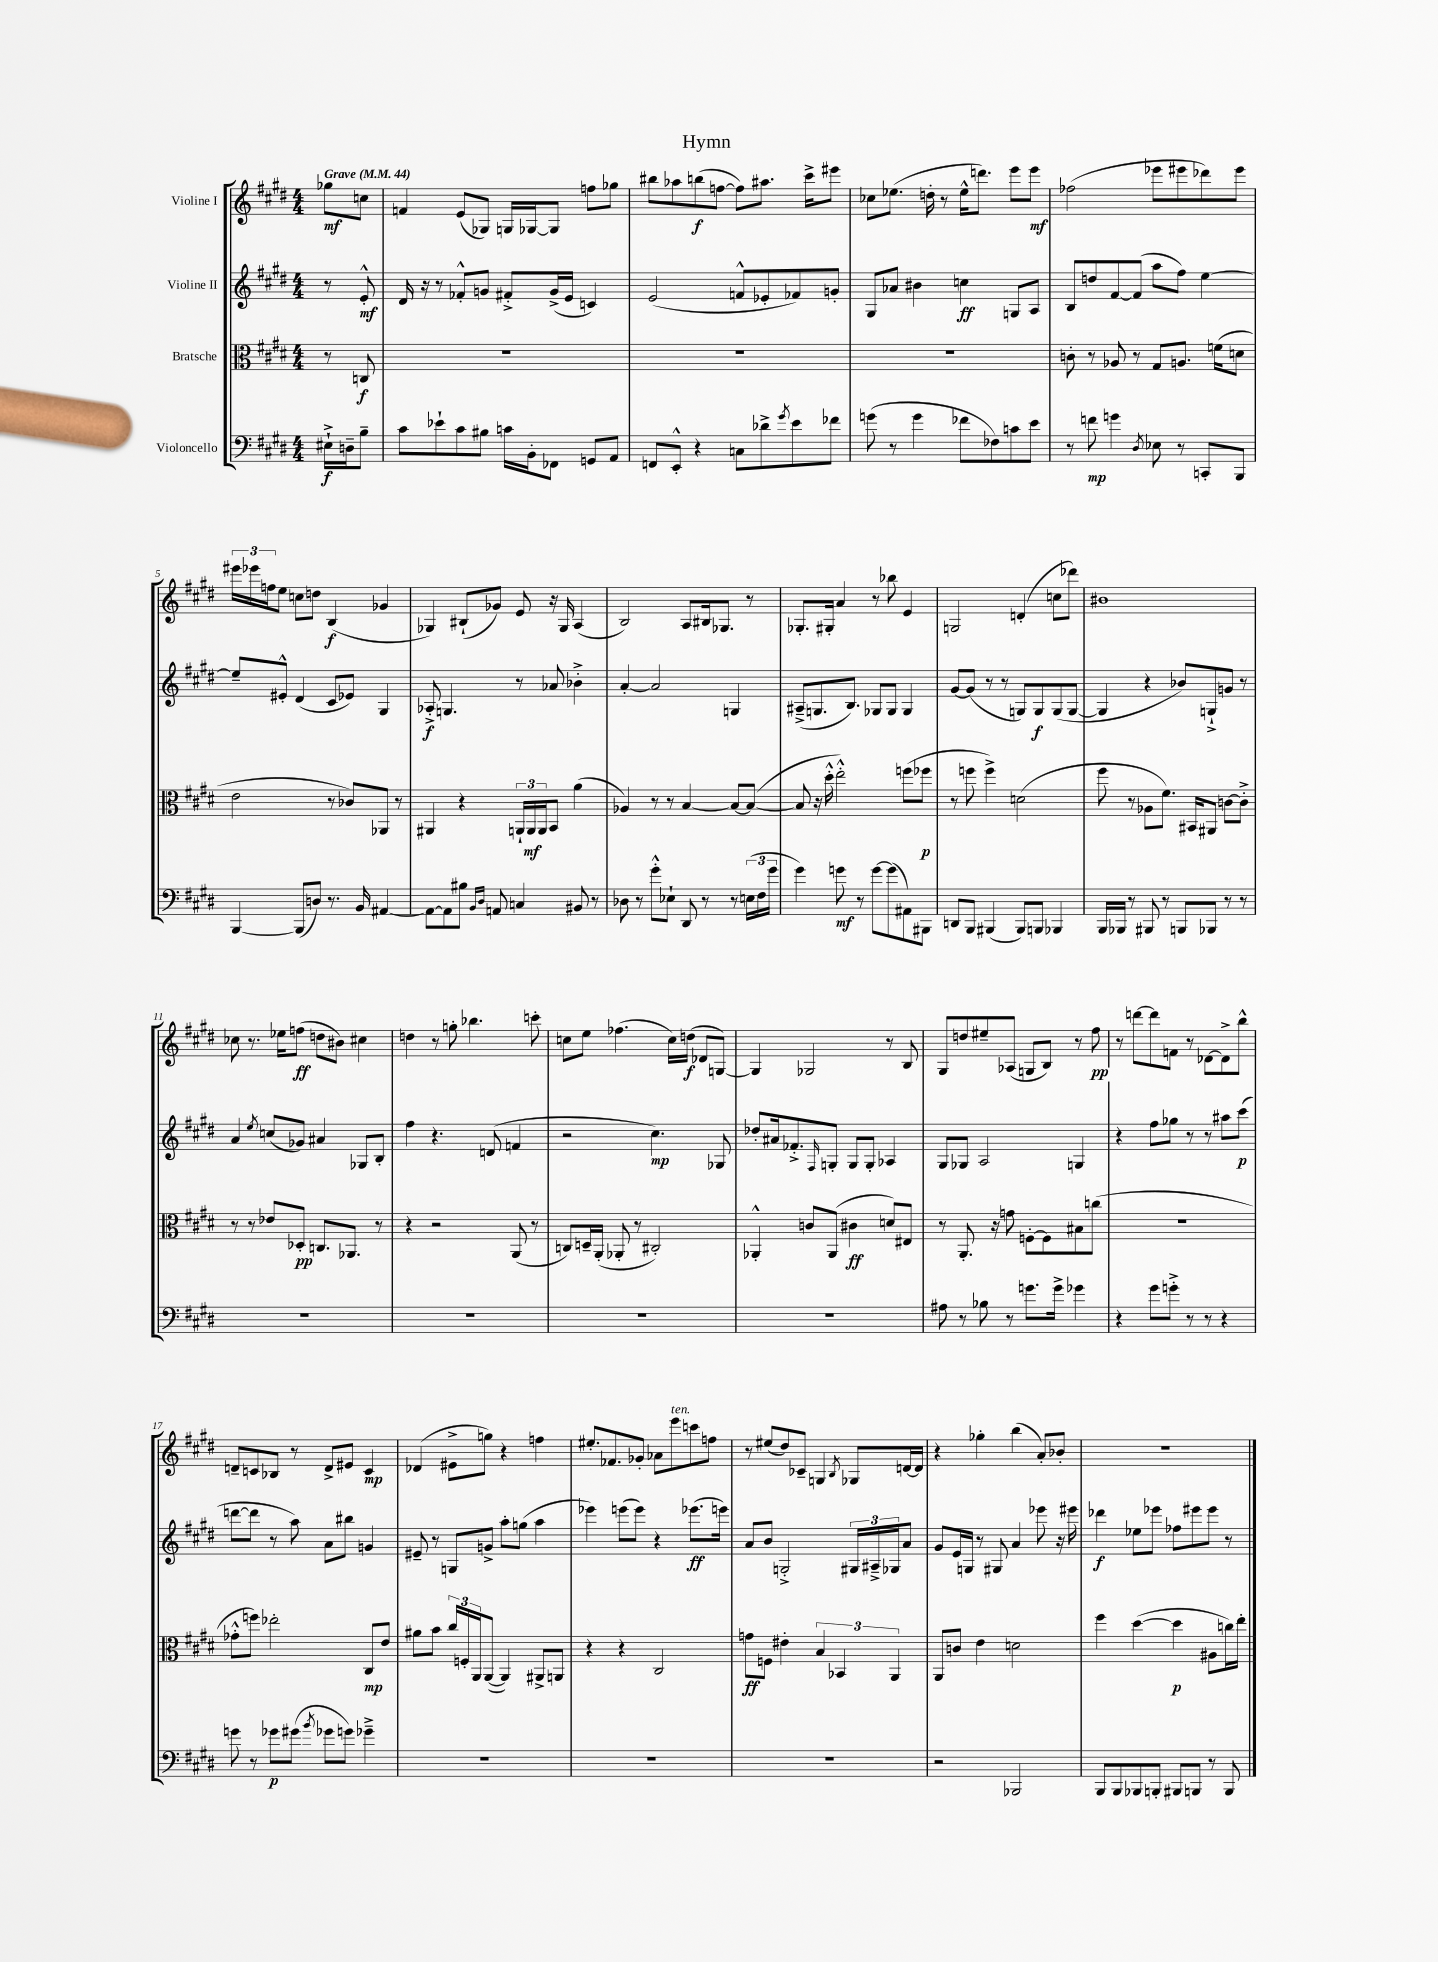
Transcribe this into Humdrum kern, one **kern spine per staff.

**kern	**kern	**kern	**kern
*staff4	*staff3	*staff2	*staff1
*clefF4	*clefC3	*clefG2	*clefG2
*k[f#c#g#d#]	*k[f#c#g#d#]	*k[f#c#g#d#]	*k[f#c#g#d#]
*M4/4	*M4/4	*M4/4	*M4/4
*MM44	*MM44	*MM44	*MM44
16E#`^\LL	8r	8r	8gg-\L
16D~\J	.	.	.
8B~\J	8C/	8e'^^/	8cc\J
=	=	=	=
8c#\L	1r	16d#/	4f/
.	.	16r	.
8e-`\	.	8r	.
8c#\	.	8f-'^^/L	(8e/L
8B#\J	.	8g/J	8G-/J)
16c\LL	.	8f#'^/L	16G/LL
16BB'\J	.	.	[16G-/J
8FF-\J	.	(16g^/L	8G-/]J
.	.	16e/JJ	.
8GG/L	.	4c/)	8ff\L
8AA/J	.	.	8gg-\J
=	=	=	=
8FF/L	1r	(2e/	8bb#\L
8EE'^^/J	.	.	8aa-\
4r	.	.	(8bb\
.	.	.	[8ff\J
8C\L	.	8f^^/L	8ff\]L)
8d-^\	.	8e-'/	8.aa#\J
8qg#/	.	.	.
8e\	.	8f-/)	.
.	.	.	16ccc#^\LK
8f-\J	.	8g'/J	8eee#\J
=	=	=	=
(8g\	1r	8G#/L	8cc-\L
8r	.	8a-/J	(8.ee-\J
4g\	.	4b#\	.
.	.	.	16dd'\
.	.	.	8r
8f-\L	.	4cc\	16ee-^^\LK
.	.	.	8.ddd\J)
8F-\)	.	.	.
8c\	.	8G/L	8eee\L
8e\J	.	8A/J	8eee\J
=	=	=	=
8r	8c'\	8B/L	(2ff-\
8f\	8r	8dd/	.
4g\	8A-/	[8f#/	.
.	8r	(8f#/]J	.
8qD#/	.	.	.
8E-\	8G#/L	8aa\L	8eee-\L
8r	8.A/J	8ff#\J)	8eee#\
8CC'/L	.	[4ee\	8ddd-\)
.	(16f\LK	.	.
8BBB/J	8d\J	.	8eee#\J
=	=	=	=
[4BBB/	2e\	8ee~/]L	24eee#\LL
.	.	.	24eee-\
.	.	.	24ff\J
.	.	8e#'^^/J	8ee\J
(8BBB/]L	.	(4d#/	8cc\L
8D/J)	.	.	8dd\J
8.r	8r	8c#/L	(4B/
.	8c-/L)	8e-/J)	.
16BB/	.	.	.
[4AA#/	8AA-/J	4G#/	4g-/
.	8r	.	.
=	=	=	=
8AA#\_L	4AA#/	8A-'^/	4G-/)
8AA#\]	.	4.G/	.
8B#\J	4r	.	(8B#`/L
16qqBB/LL	.	.	.
16qqD#/JJ	.	.	.
8AA/	.	.	8g-/J)
4C/	24AA`/LL	8r	8e/
.	24AA/	.	.
.	24AA/J	.	.
.	8BB/J	8a-/	16r
.	.	.	16G-/
8BB#/	(4a\	4b-'^\	(4A/
8r	.	.	.
=	=	=	=
8D-\	4A-/)	[4a'/	2B/)
8r	.	.	.
8g#'^^\L	8r	2a/]	.
8E-`\J	8r	.	.
8DD#/	[4B/	.	8A/L
8r	.	.	16B#/k
.	.	.	8.G-/J
8r	8B/_L	4G/	.
(24E\LL	(8B/_J	.	8r
24F#\	.	.	.
24g#\JJ	.	.	.
=	=	=	=
4g#\)	8B/]	(8A#~^/L	8.G-'/L
.	16r	8.G/	.
.	16dd#'^^\	.	16G#'/Jk
8g\	2ee'^^\)	.	4a/
.	.	8.B/J)	.
8r	.	.	.
[8g\L	.	8G-/L	8r
(8g\]	.	8G-/J	8bb-\
8AA#\)	(8ff\L	4G-/	4e/
8BBB#\J	8ff-\J	.	.
=	=	=	=
8DD/L	8r	[8g#/L	2G/
8BBB/J	8ff\	(8g#/]J	.
(4BBB#/	4ff^\)	8r	.
.	.	8r	.
8BBB#/L)	(2d\	8G/L)	(4d'/
8BBB/J	.	8G/	.
4BBB-/	.	(8G/	8cc\L
.	.	[8G/J	8ddd-\J)
=	=	=	=
16BBB/LL	8ff#\	4G/]	1b#
16BBB-/JJ	.	.	.
8r	8r	.	.
8BBB#/	8A-\L	4r	.
8r	8.f#\J)	.	.
8BBB/L	.	8b-/L)	.
.	16BB#/LK	.	.
8BBB-/J	8AA#/J	8G`^/	.
8r	[8c\L	8g/J	.
8r	8c'^\]J	8r	.
=	=	=	=
1r	8r	4a/	8cc-\
.	8r	.	8.r
.	.	8qee/	.
.	8e-/L	(8cc/L	.
.	.	.	16ee-\LK
.	8D-'/J	8g-/J)	(8ff\J
.	8.C/L	4a#/	8dd\L
.	.	.	8b#\J)
.	8.AA-/J	.	.
.	.	8G-/L	4cc#\
.	8r	8B'/J	.
=	=	=	=
1r	4r	4ff#\	4dd\
.	2r	4.r	8r
.	.	.	8gg'\
.	.	.	4.bb-\
.	.	(8d/	.
.	(8AA/	4f/	.
.	8r	.	8ccc'\
=	=	=	=
1r	8C/L)	2r	8cc\L
.	16D~/L	.	8ee\J
.	(16AA'/JJ	.	.
.	8AA-'/	.	(4.ff-\
.	8r	.	.
.	2C#'/)	4.cc#\)	.
.	.	.	16cc\LL)
.	.	.	(16dd\JJ
.	.	.	8d-/L
.	.	8G-/	[8G/J)
=	=	=	=
1r	4AA-'^^/	8dd-'/L	4G/]
.	.	16a#/k	.
.	.	8.f-'^/	.
.	8c/L	.	2G-/
.	.	16qqF#/	.
.	(8AA-/J	8G'/J	.
.	4c#\	8G/L	.
.	.	8G'/J	.
.	8d/L)	4A-/	8r
.	8E#/J	.	8B/
=	=	=	=
8A#\	8r	8G#/L	8G#/L
8r	8.AA'/	8G-/J	8dd/
8B-\	.	2A/	8ee#~/
.	16r	.	.
8r	8g\	.	(8A-/J
8.g\L	[8F'\L	.	8G/L
.	8F\]	.	8B/J)
16g^\Jk	.	.	.
4g-\	8B#\	4G/	8r
.	(8cc\J	.	8ff#\
=	=	=	=
4r	1r	4r	8r
.	.	.	[8ddd\L
8g#\L	.	8ff#\L	8ddd\]
8g'^\J	.	8gg-\J	8f\J
8r	.	8r	8r
8r	.	8r	[8d-\L
4r	.	8aa#\L	8d-^\]
.	.	(8ccc#\J	8bb^^\J
=	=	=	=
8g\	8g-'^^\L	[8ddd\L	8d~/L
8r	8ff\J)	8ddd\]J	8c/
8g-\L	2ee-'\	8r	8B-/J
(8g#\J	.	8aa\)	8r
8qb/	.	.	.
8g-\L	.	8a\L	8d^/L
8g\J)	.	8bb#\J	8e#/J
4g-~^\	8C#/L	4g/	4c/
.	8e/J	.	.
=	=	=	=
1r	8a#\L	8e#~/	(4d-/
.	8b\J	8r	.
.	24cc#/LL	8G/L	8e#^\L
.	24F'/	.	.
.	24AA/J	.	.
.	([8AA/J	8g^/J	8gg\J)
.	4AA/])	8aa'\L	4r
.	.	(8gg\J	.
.	8AA#^/L	4aa\	4ff\
.	8AA/J	.	.
=	=	=	=
1r	4r	4eee-\)	8.ee#'/L
.	.	.	8.f-/
.	4r	(8eee\L	.
.	.	8eee\J)	8g-'/J
.	2C#/	4r	8a-\L
.	.	.	8eee\
.	.	(8.eee-\L	8ccc\
.	.	.	8ff\J
.	.	16eee\Jk)	.
=	=	=	=
1r	8g\L	8a/L	8r
.	8F\J	8b/J	(8ee#/L
.	4e#'\	2G'^/	8dd#/)
.	.	.	8c-~/J
.	6B/	.	4G/
.	6BB-/	.	.
.	.	.	8qB/
.	.	24G#/LL	8G-/L
.	.	24A#~^/	.
.	6AA/	24G-/J	.
.	.	8a/J	[16d/L
.	.	.	16d/]JJ
=	=	=	=
2r	8AA/L	8g#/L	4r
.	8c/J	16e/L	.
.	.	16G/JJ	.
.	4e\	8r	4gg-'\
.	.	8G#/	.
2BBB-/	2d\	4a/	(4bb\
.	.	8eee-\	8a'/L)
.	.	16r	8b-'/J
.	.	16eee#\	.
=	=	=	=
8BBB/L	4ff#\	4ddd-\	1r
8BBB/	.	.	.
8BBB-/	([4dd#\	8ee-\L	.
8BBB'/J	.	8eee-\J	.
8BBB#/L	4dd#\]	8ff-\L	.
8BBB/J	.	8eee#\	.
8r	8A#\L	8eee#\J	.
8BBB/	16cc\L)	8r	.
.	16ee'\JJ	.	.
==	==	==	==
*-	*-	*-	*-
